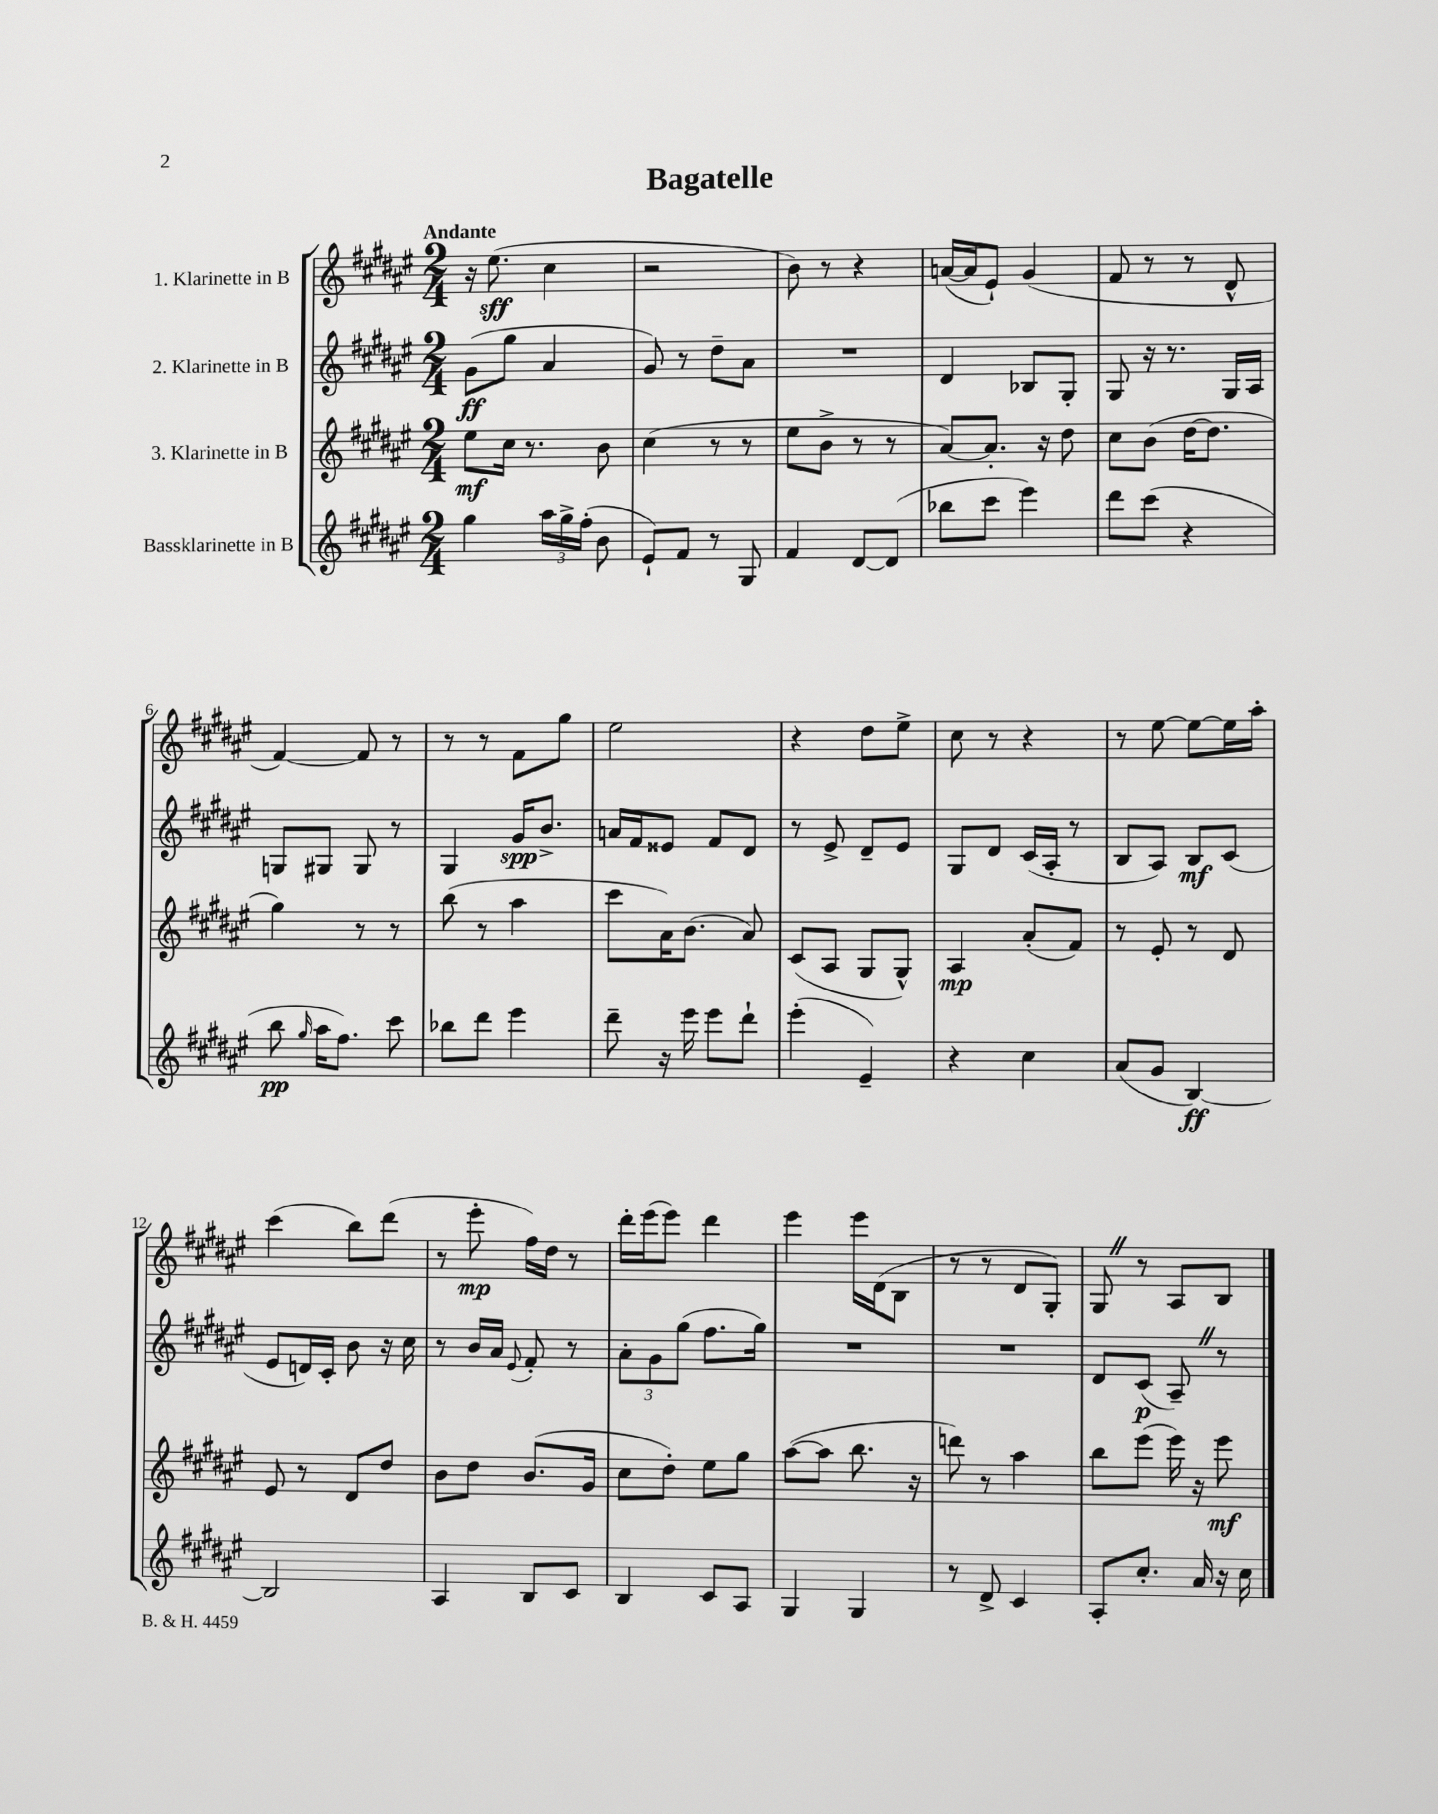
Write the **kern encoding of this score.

**kern	**kern	**kern	**kern
*staff4	*staff3	*staff2	*staff1
*clefG2	*clefG2	*clefG2	*clefG2
*k[f#c#g#d#a#e#]	*k[f#c#g#d#a#e#]	*k[f#c#g#d#a#e#]	*k[f#c#g#d#a#e#]
*M2/4	*M2/4	*M2/4	*M2/4
4gg#	8ee#	(8g#	16r
.	.	.	(8.ee#
.	16cc#	8gg#	.
.	8.r	.	.
24aa#	.	4a#	4cc#
24gg#^	.	.	.
(24ff#'	.	.	.
8b	8b	.	.
=	=	=	=
8e#`)	(4cc#	8g#)	2r
8f#	.	8r	.
8r	8r	8dd#~	.
8G#	8r	8a#	.
=	=	=	=
4f#	8ee#	2r	8b)
.	8b^	.	8r
[8d#	8r	.	4r
(8d#]	8r	.	.
=	=	=	=
8bb-	[8a#)	4d#	([16a
.	.	.	16a]
8ccc#	8.a#']	.	8e#`)
4eee#)	.	8B-	(4g#
.	16r	.	.
.	8dd#	8G#'	.
=	=	=	=
8ddd#	8cc#	8G#	8f#
(8ccc#	(8b	16r	8r
.	.	8.r	.
4r	[16dd#	.	8r
.	8.dd#]	.	.
.	.	16G#	8d#^^
.	.	16A#	.
=	=	=	=
8bb	4gg#)	8G	[4f#)
16qqgg#	.	.	.
16aa#	.	8G#	.
8.ff#)	.	.	.
.	8r	8G#	8f#]
8ccc#	8r	8r	8r
=	=	=	=
8bb-	(8bb	4G#	8r
8ddd#	8r	.	8r
4eee#	4aa#	16g#	8f#
.	.	8.b^	.
.	.	.	8gg#
=	=	=	=
8ddd#~	8ccc#	16a	2ee#
.	.	16f#	.
16r	16a#)	8e##	.
16eee#	(8.b	.	.
8eee#	.	8f#	.
8ddd#`	8a#)	8d#	.
=	=	=	=
(4eee#'	(8c#	8r	4r
.	8A#	8e#^	.
4e#~)	8G#	8d#~	8dd#
.	8G#^^)	8e#	8ee#^
=	=	=	=
4r	4A#	8G#	8cc#
.	.	8d#	8r
4cc#	(8a#'	(16c#	4r
.	.	16A#'	.
.	8f#)	8r	.
=	=	=	=
(8a#	8r	8B	8r
8g#	8e#'	8A#)	[8ee#
[4B)	8r	8B	8ee#_
.	8d#	(8c#	16ee#]
.	.	.	16aa#'
=	=	=	=
2B]	8e#	8e#	(4ccc#
.	8r	16d)	.
.	.	16c#'	.
.	8d#	8b	8bb)
.	8dd#	16r	(8ddd#
.	.	16cc#	.
=	=	=	=
4A#	8b	8r	8r
.	8dd#	16b	8eee#'
.	.	16a#	.
.	.	8qqe#	.
8B	(8.b	8f#'	16ff#)
.	.	.	16dd#
8c#	.	8r	8r
.	16g#	.	.
=	=	=	=
4B	8cc#	12a#'	16ddd#'
.	.	.	(16eee#
.	.	12g#	.
.	8dd#')	.	8eee#)
.	.	(12gg#	.
8c#	8ee#	8.ff#	4ddd#
8A#	8gg#	.	.
.	.	16gg#)	.
=	=	=	=
4G#	([8aa#	2r	4eee#
.	8aa#]	.	.
4G#	8.bb	.	16eee#
.	.	.	(16d#
.	.	.	8B
.	16r	.	.
=	=	=	=
8r	8ddd)	2r	8r
8d#^	8r	.	8r
4c#	4aa#	.	8d#
.	.	.	8G#')
=	=	=	=
8A#'	8bb	8d#	8G#
8.cc#'	(8eee#	(8c#	8r
.	16eee#)	8A#~)	8A#
16a#	16r	.	.
16r	8eee#	8r	8B
16cc#	.	.	.
==	==	==	==
*-	*-	*-	*-
